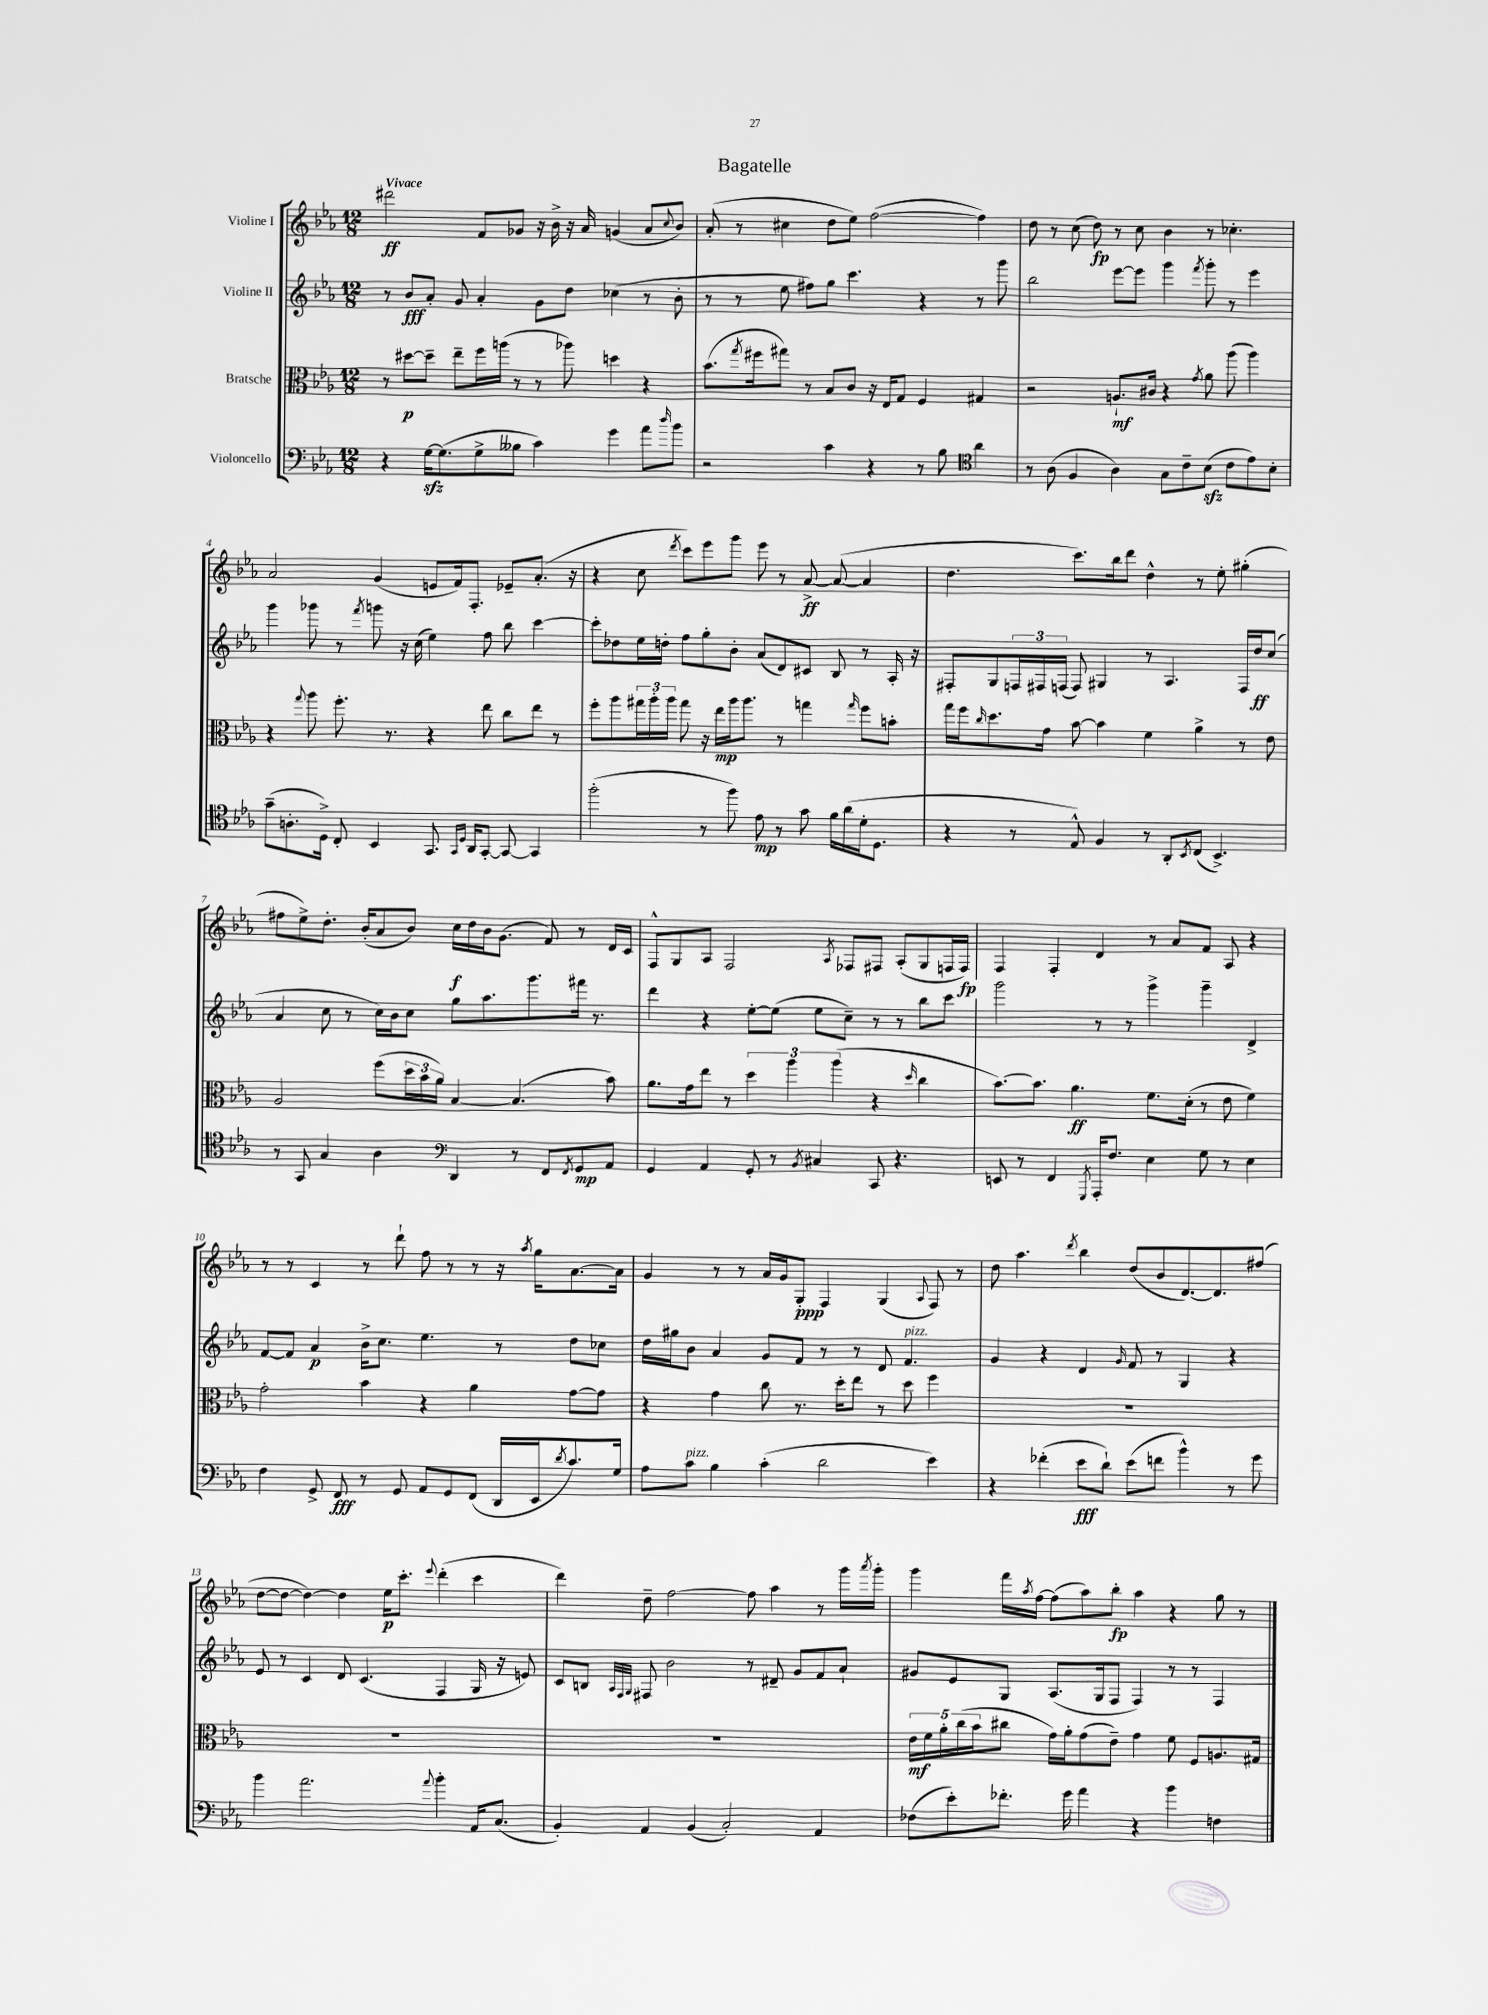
\header { title = "Bagatelle" }
<<
\new StaffGroup <<
\new Staff = "s0" \with { instrumentName = "Violine I" } {
    \clef treble \key ees \major \numericTimeSignature \time 12/8 \tempo "Vivace"
    dis'''2\ff f'8 ges'8 r16 bes'16-> r16 aes'16 g'4( aes'8 \appoggiatura { c''8 } bes'8) |
    aes'8-.( r8 cis''4 d''8 ees''8) f''2~( f''4) |
    d''8 r8 c''8( d''8\fp) r8 c''8 bes'4 r8 ces''4.-. |
    aes'2 g'4( e'8 f'16) f8.-. ees'8-- aes'8.-.( r16 |
    r4 c''8 \acciaccatura { d'''8 } c'''8) ees'''8 g'''8 ees'''8 r8 aes'8~->\ff aes'8~( aes'4 |
    d''4. c'''8.) bes''16 d'''8 d''4-^ r8 ees''8-. gis''4-.( |
    fis''8 ees''8->) d''8.-. bes'16-.( aes'8 bes'8) c''16\f d''16 bes'16 g'8.( f'8) r8 d'16 c'16 |
    f8-^ g8 aes8 f2 \acciaccatura { aes8 } fes8 fis8 aes8-.( g8 f16 f16\fp) |
    f4 f4-. d'4 r8 aes'8 f'8 aes8 r4 |
    r8 r8 c'4 r8 d'''8-! f''8 r8 r8 r16 \acciaccatura { aes''8 } g''16 aes'8.~ aes'16 |
    g'4 r8 r8 aes'16 g'16 g8-.\ppp f4 g4( \appoggiatura { aes8 } f8) r8 |
    d''8 aes''4. \acciaccatura { d'''8 } bes''4 d''8( bes'8 d'8.~) d'8. fis''8( |
    d''8~ d''8~ d''4~) d''4 ees''16\p c'''8.-. \appoggiatura { ees'''8 } d'''4-.( c'''4 |
    d'''4) d''8-- f''2~ f''8 aes''4 r8 g'''16 \acciaccatura { aes'''8 } g'''16-. |
    g'''4 f'''16 \acciaccatura { aes''8 } f''16~ f''8( aes''8) bes''8-.\fp aes''4 r4 g''8 r8 \bar "|." |
}
\new Staff = "s1" \with { instrumentName = "Violine II" } {
    \clef treble \key ees \major \numericTimeSignature \time 12/8
    r8 bes'8\fff aes'8-. g'8 aes'4-. g'8 d''8 ces''4( r8 bes'8-. |
    r8 r8 ees''8 fis''8) g''8 c'''4. r4 r8 g'''8 |
    bes''2 ees'''8~ ees'''8 g'''4 \acciaccatura { f'''8 } g'''8-. r8 ees'''4 |
    g'''4 ges'''8 r8 \acciaccatura { f'''8 } g'''8 r16 c''16( ees''4) f''8 bes''8 c'''4~ |
    c'''8-. des''8 ees''16 d''16-. f''8 g''8-. bes'8-. aes'8( d'8) cis'8 bes8 r8 aes16-. r16 |
    fis8-. g8 \tuplet 3/2 { f16 fis16 f16( } f8) gis4 r8 aes4. f16 d''16\ff c''8( |
    aes'4 c''8 r8 c''16) bes'16 c''8 g''8 aes''8. g'''8. fis'''16 r8. |
    d'''4 r4 ees''8~-. ees''8( ees''8 c''8--) r8 r8 bes''8 c'''8 |
    g'''2 r8 r8 g'''4-> g'''4-- d'4-> |
    f'8~ f'8 aes'4\p bes'16-> c''8. ees''4. r8 d''8 ces''8 |
    d''16 gis''16 bes'8 aes'4 g'8 f'8 r8 r8 d'8 f'4.^\markup { \italic "pizz." } |
    g'4 r4 d'4 \grace { g'16 } f'8 r8 g4 r4 |
    ees'8 r8 c'4 d'8 c'4.( f4 g16 r16 e'8) |
    c'8 b8 \grace { aes32 f32 g32 } fis8 bes'2 r8 dis'8-- g'8 f'8 aes'8-! |
    gis'8 ees'8 g8 aes8.( g16 f8 f4) r8 r8 f4 \bar "|." |
}
\new Staff = "s2" \with { instrumentName = "Bratsche" } {
    \clef alto \key ees \major \numericTimeSignature \time 12/8
    r8 dis''8~\p dis''8-- ees''8-- f''16 a''16( r8 r8 aes''8) d''4 r4 |
    bes'8.( \acciaccatura { g''8 } fis''16 gis''8) r8 bes8 c'8 r16 ees16 g8 f4 gis4 |
    r2 a8.-!\mf cis'16 r4 \acciaccatura { g'8 } aes'8 aes''8( aes''4) |
    r4 \appoggiatura { g''8 } aes''8 f''8.-. r8. r4 ees''8 c''8 ees''8 r8 |
    f''8-. aes''8 \tuplet 3/2 { gis''16 aes''16-. aes''16 } gis''8 r16 ees''16\mp aes''16 aes''8. r8 g''4 \grace { g''16 } f''8 b'8-. |
    g''16 f''16 \grace { c''16 } d''8. g'16 bes'8~ bes'4 f'4 aes'4-> r8 ees'8 |
    aes2 f''8( \tuplet 3/2 { d''16 bes'16 aes'16) } bes4~ bes4.( bes'8) |
    aes'8. g'16 ees''8 r8 \tuplet 3/2 { d''4 aes''4 aes''4( } r4 \grace { d''16 } c''4 |
    bes'8.~) bes'8. aes'4.\ff f'8. d'16-.( r8 ees'8 f'4) |
    g'2-. bes'4 r4 aes'4 g'8~ g'8 |
    r4 g'4 c''8 r8. d''16-. ees''8 r8 d''8 f''4 |
    R1. |
    R1. |
    R1. |
    \tuplet 5/4 { ees'16\mf f'16 aes'16-. c''16( bes'16 } cis''8 g'16) aes'16-. g'8( ees'8--) g'4 f'8 f8 a8. gis16 \bar "|." |
}
\new Staff = "s3" \with { instrumentName = "Violoncello" } {
    \clef bass \key ees \major \numericTimeSignature \time 12/8
    r4 g16~\sfz g8.( g8-> beses8 c'4) g'4 aes'8 \grace { d''16 } bes'8 |
    r2 c'4 r4 r8 bes8 \clef tenor aes'4 |
    r8 aes8( f4 aes4) g8 c'8-- bes8\sfz( c'8 ees'8) bes8-. |
    g'8--( a8.-. d16->) c8-. bes,4 g,8. \grace { g,16 d16 } aes,16 g,8~-. g,8~ g,4 |
    f''2-.( r8 f''8) ees'8\mp r8 g'8 f'16 aes'16( d'16-. d8. |
    r4 r8 ees8-^) f4 r8 aes,8-. \acciaccatura { bes,8 } c8( bes,4.->) |
    r8 g,8 g4 aes4 \clef bass d,4 r8 f,8 \acciaccatura { f,8 } g,8\mp aes,8 |
    g,4 aes,4 g,8-. r8 \acciaccatura { bes,8 } cis4 c,8 r4. |
    e,8 r8 f,4 \acciaccatura { g,,8 } aes,,16-. f8. ees4 g8 r8 ees4 |
    f4 g,8-> f,8\fff r8 g,8 aes,8 g,8 f,8( d,16 ees,16 \acciaccatura { d'8 } c'8.) g16 |
    aes8 c'8^\markup { \italic "pizz." } bes4 c'4-.( d'2 ees'4) |
    r4 fes'4-.( ees'8\fff d'8-!) ees'8( f'8 bes'4-^) r8 g'8 |
    bes'4 aes'2. \appoggiatura { aes'8 } bes'4-. aes,16 c8.( |
    bes,4-.) aes,4 bes,4( c2-.) aes,4 |
    fes8( ees'8-.) fes'8.-. g'16 aes'4 r4 bes'4 f4 \bar "|." |
}
>>
>>
